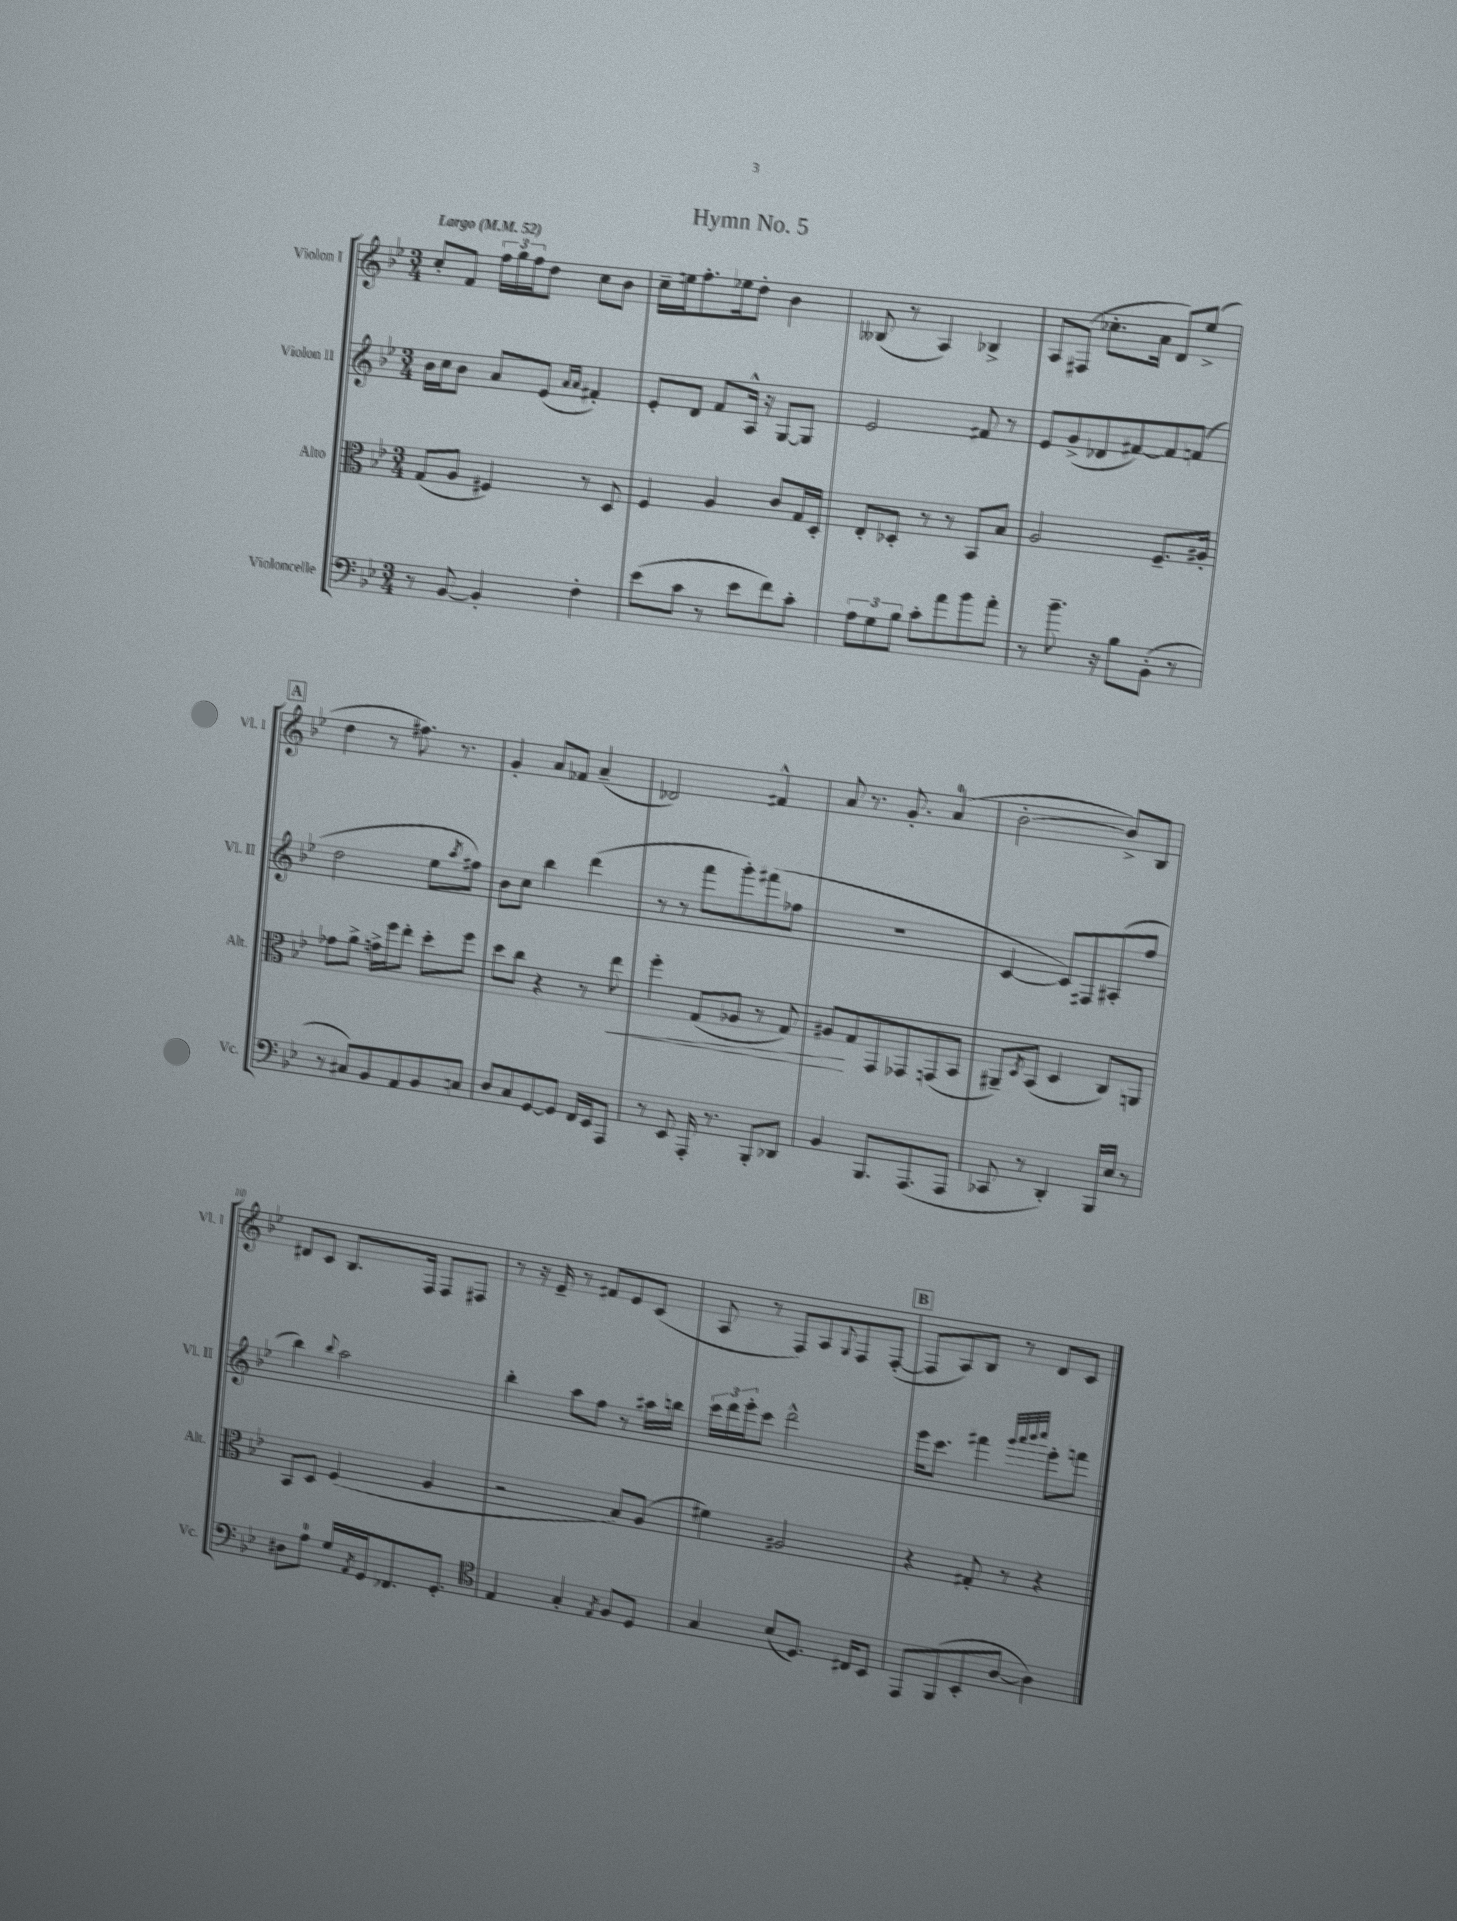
\header { title = "Hymn No. 5" }
<<
\new StaffGroup <<
\new Staff = "s0" \with { instrumentName = "Violon I" shortInstrumentName = "Vl. I" } {
    \clef treble \key bes \major \numericTimeSignature \time 3/4 \tempo "Largo" 4 = 52
    c''8-. f'8 \tuplet 3/2 { f''16 g''16 f''16 } d''8 c''8 bes'8 |
    c''16-- e''16 f''8.-. ees''16 d''8-. bes'4 |
    beses8( r8 a4) bes4-> |
    a8 fis8( ces''8.-. a'16 d'8) ees''8->( |
    \mark \markup { \box "A" } d''4 r8 fis''8.) r8. |
    g'4-. a'8 fes'8 a'4--( |
    des'2) fis'4-^ |
    a'8 r8. g'8.-. a'4-0( |
    bes'2~-. bes'8->) bes8 |
    dis'8 c'8 bes8. f16 f8 fis8 |
    r8 r16 ees'16-- r8 fis'8 ees'8 c'8( |
    a8 r8 f8) a8 \appoggiatura { g8 } f8 f8~-.( |
    \mark \markup { \box "B" } f8 a8) bes8 r8 d'8 c'8 \bar "|." |
}
\new Staff = "s1" \with { instrumentName = "Violon II" shortInstrumentName = "Vl. II" } {
    \clef treble \key bes \major \numericTimeSignature \time 3/4
    bes'16 c''16 bes'8 a'8 ees'8( \grace { a'16 a'16 } fis'4-.) |
    ees'8-. d'8 f'8 a16-^ r16 g8~ g8 |
    ees'2 fis'8 r8 |
    ees'8 g'8->( des'8 fis'8~) fis'8 f'8( |
    \mark \markup { \box "A" } d''2 ees''8 \acciaccatura { a''8 } fis''8) |
    bes'8 c''8 bes''4 d'''4( |
    r8 r8 f'''8 g'''8-.) fis'''8( fes''8 |
    R2. |
    c'4~ c'8) fis8 ais8-.( f''8 |
    bes''4) \appoggiatura { bes''8 } a''2 |
    bes''4-. a''8 f''8 r8 ais''16 b''16 |
    \tuplet 3/2 { c'''16 d'''16 ees'''16-. } c'''8 d'''2-^ |
    \mark \markup { \box "B" } ees'''16 c'''8. fis'''4 \grace { g'''32 a'''32 bes'''32 c''''32 } ees'''8-. f'''8 \bar "|." |
}
\new Staff = "s2" \with { instrumentName = "Alto" shortInstrumentName = "Alt." } {
    \clef alto \key bes \major \numericTimeSignature \time 3/4
    g8( a8 fis4) r8 d8 |
    f4 a4 c'8 g16 d16-. |
    ees8-. des8-. r8 r8 bes,8 bes8 |
    a2 f8.-- ais16-. |
    \mark \markup { \box "A" } ges'8 a'8-> g'16-> f''16 ees''8-. d''8-. f''8 |
    d''8 c''8 r4 r8 ees''8\< |
    f''4-. g8( aes8 r8 g8) |
    ais8\! g8 g,8 ges,8 g,8( bes,8 |
    ais,8--) \acciaccatura { d8 } bes,8( d4 c8) a,8 |
    bes,8 d8 f4( a4 |
    r2 bes8) a8( |
    fis'4) ais2 |
    \mark \markup { \box "B" } r4 gis8-. r8 r4 \bar "|." |
}
\new Staff = "s3" \with { instrumentName = "Violoncelle" shortInstrumentName = "Vc." } {
    \clef bass \key bes \major \numericTimeSignature \time 3/4
    r8 bes,8~ bes,4-. f4-. |
    ees'8( c'8 r8 ees'8 f'8) c'8-. |
    \tuplet 3/2 { a8 g8 bes8 } c'8-. a'8 bes'8 a'8-. |
    r8 bes'8.-- r16 bes8 bes,8-.( r8 |
    \mark \markup { \box "A" } r8 cis8) bes,8 a,8 bes,8 c8 |
    d8 c8 g,8~ g,8 f,16 ees,16 a,,8 |
    r8 ees,8 a,,16-. r8. bes,,8-. des,8 |
    bes,4 bes,,8. a,,8.( a,,8 |
    ces,8 r8 d,4-.) bes,,16 ees16 r8 |
    dis8 a8-0 g16 \acciaccatura { a,8 } g,16 fes,8. g,8.-. |
    \clef tenor ees4 g4-. \acciaccatura { ees8 } f8 d8 |
    g4 bes8( d8.) cis16 bes,8 |
    \mark \markup { \box "B" } ees,8 f,8( bes,8-. a8~ a4) \bar "|." |
}
>>
>>
